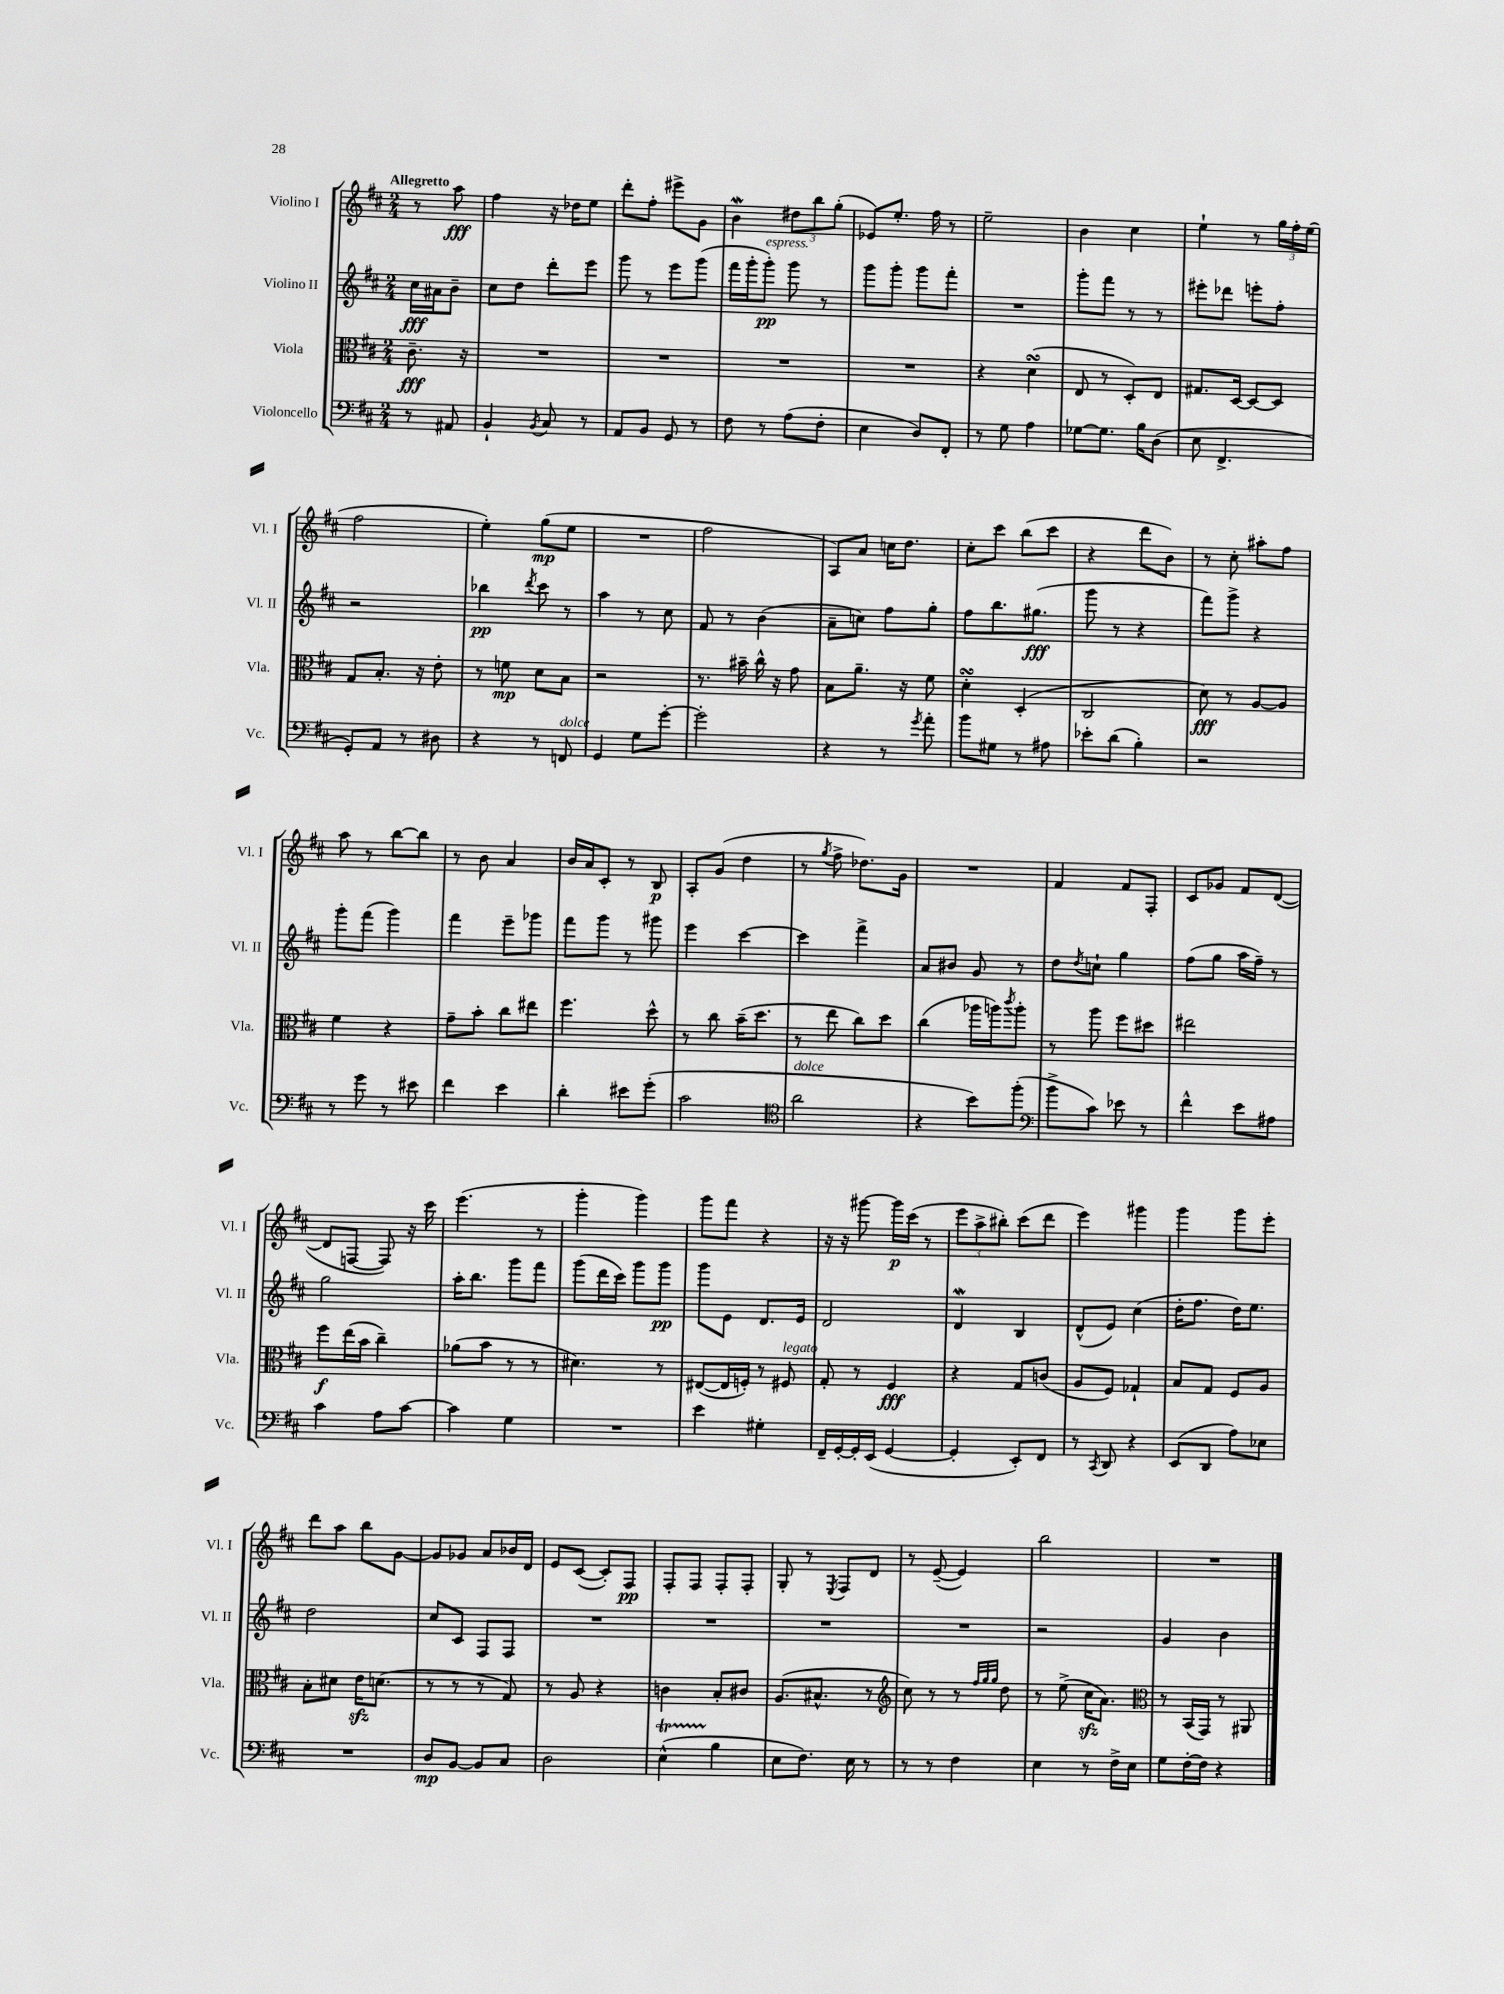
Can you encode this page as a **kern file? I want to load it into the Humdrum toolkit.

**kern	**kern	**kern	**kern
*staff4	*staff3	*staff2	*staff1
*clefF4	*clefC3	*clefG2	*clefG2
*k[f#c#]	*k[f#c#]	*k[f#c#]	*k[f#c#]
*M2/4	*M2/4	*M2/4	*M2/4
8r	8.c#~	16cc#	8r
.	.	16a#	.
8AA#	.	8b~	8aa
.	16r	.	.
=	=	=	=
4BB`	2r	8cc#	4ff#
.	.	8dd	.
8qBB	.	.	.
8C#	.	8ddd'	16r
.	.	.	16dd-
8r	.	8eee	8ee
=	=	=	=
8AA	2r	8ggg	8ddd'
8BB	.	8r	8ff#'
8GG	.	8eee	8eee#^
8r	.	(8ggg	8g
=	=	=	=
8F#	2r	16fff#	4b
.	.	16ggg'	.
8r	.	8ggg')	.
(8A	.	8ggg	12dd#
.	.	.	12bb
8F#'	.	8r	.
.	.	.	(12gg'
=	=	=	=
4E	2r	8ggg	8e-)
.	.	8ggg'	8.ee'
8D)	.	8ggg	.
.	.	.	16ff#
8FF#'	.	8fff#'	8r
=	=	=	=
8r	4r	2r	2ee~
8G	.	.	.
4A	(4d	.	.
=	=	=	=
[8G-	8E	8ggg'	4b
8.G-]	8r	8fff#	.
.	8D')	8r	4cc#
16B	.	.	.
(8D	8E	8r	.
=	=	=	=
8E	8.G#	8eee#'	4ee`
4.FF#^	.	8ddd-	.
.	[16D	.	.
.	8D_	8eee'	8r
.	8D]	8ff#'	24gg
.	.	.	24ff#'
.	.	.	(24ee
=	=	=	=
8GG')	8G	2r	2ff#
8AA	8.B'	.	.
8r	.	.	.
.	16r	.	.
8D#	8e'	.	.
=	=	=	=
4r	8r	4bb-	4ee')
.	8f	.	.
.	.	8qddd	.
8r	8d	8ccc#	(8gg
8FF	8B	8r	8ee
=	=	=	=
4GG	2r	4aa	2r
8G	.	8r	.
[8g'	.	8cc#	.
=	=	=	=
2g']	8.r	8f#	2ff#
.	.	8r	.
.	16b#~	.	.
.	16cc#^^	(4b	.
.	16r	.	.
.	8g	.	.
=	=	=	=
4r	8B	8a~	8A)
.	8.a~	8cc)	8a
8r	.	8ff#	16cc
.	16r	.	8.dd
8qg	.	.	.
8a'	8f#	8gg'	.
=	=	=	=
8b	4d'	8ff#	8cc#'
8G#	.	8.bb	8ccc#
8r	(4D'	.	(8bb
.	.	(8.gg#	.
8A#	.	.	8ccc#
=	=	=	=
8e-'	2C#	8ggg	4r
(8d	.	8r	.
4B')	.	4r	8ddd
.	.	.	8b)
=	=	=	=
2r	8d)	8fff#)	8r
.	8r	8ggg^	8cc#'
.	[8A	4r	8aa#'
.	8A]	.	8ff#
=	=	=	=
8r	4f#	8ggg'	8aa
8g	.	(8fff#	8r
8r	4r	4ggg)	[8bb
8e#	.	.	8bb]
=	=	=	=
4f#	8g~	4fff#	8r
.	8b'	.	8b
4e	8cc#	8eee~	4a
.	8ee#	8ggg-	.
=	=	=	=
4d'	4.ff#	8fff#	16b
.	.	.	16a
.	.	8ggg	8c#'
8e#	.	8r	8r
(8g'	8dd^^	8ggg#	8B
=	=	=	=
2c#	8r	4eee	8A'
.	8cc#	.	(8g
.	(16b~	[4ccc#	4dd
.	8.dd	.	.
=	=	=	=
*clefC4	*	*	*
2a	8r	4ccc#]	8r
.	.	.	8qgg
.	8ee	.	8ff#^
.	8cc#)	4fff#^	8.dd-)
.	8dd	.	.
.	.	.	16g
=	=	=	=
4r	(4cc#	8a	2r
.	.	8b#	.
8b)	16aa-	8g	.
.	16aa)	.	.
.	8qccc#	.	.
(8ff#'	8aa'	8r	.
=	=	=	=
*clefF4	*	*	*
8b^	8r	8dd	4f#
.	.	8qdd	.
8c#)	8aa	8cc`	.
8e-	8ff#	4gg	8f#
8r	8dd#	.	8F#'
=	=	=	=
4f#^^	2ee#	(8ff#	8c#
.	.	8gg	8g-
8e	.	16aa	8f#
.	.	16ff#~)	.
8A#	.	8r	([8d
=	=	=	=
4c#	8ff#	2gg	8d]
.	(16ee	.	[8F
.	16b	.	.
8A	4cc#~)	.	8F])
[8c#	.	.	16r
.	.	.	16ccc#
=	=	=	=
4c#]	(8a-	16aa'	(4.eee
.	.	8.bb	.
.	8b	.	.
4G	8r	8ggg	.
.	8r	8fff#	8r
=	=	=	=
2r	4.d#)	(8ggg	4ggg'
.	.	16ddd	.
.	.	16ccc#)	.
.	.	8ggg	4ggg)
.	8r	8ggg	.
=	=	=	=
4e	([8E#	8ggg	8ggg
.	16E#]	8e	8fff#
.	16F')	.	.
4G#'	8r	8.d	4r
.	8F#	.	.
.	.	16e	.
=	=	=	=
16FF#~	8G'	2d	16r
[16GG'	.	.	16r
16GG']	8r	.	[8ggg#
(16EE	.	.	.
[4GG	4F#	.	16ggg#]
.	.	.	(16ccc#
.	.	.	8r
=	=	=	=
4GG']	4r	4d	12eee
.	.	.	12aa^
.	.	.	12bb#')
8EE')	8G	4B	(8ccc#
8FF#	(8c	.	8ddd
=	=	=	=
8r	8A	(8d^^	4eee)
8qCC#	.	.	.
8DD	8F#)	8e)	.
4r	4G-`	(4cc#	4ggg#
=	=	=	=
(8EE	8B	16dd'	4ggg
.	.	8.ff#	.
8DD	8G	.	.
8A)	8F#	16dd)	8ggg
.	.	8.ee	.
8E-	8A	.	8eee'
=	=	=	=
2r	8B'	2dd	8ddd
.	8d#	.	8aa
.	16e	.	8bb
.	(8.d	.	.
.	.	.	[8g
=	=	=	=
8D	8r	8cc#	8g]
[8BB	8r	8c#	8g-
8BB]	8r	8F#	8a
8C#	8G)	8F#	16b-
.	.	.	16d
=	=	=	=
2D	8r	2r	8e
.	8A	.	([8c#
.	4r	.	8c#'])
.	.	.	8F#
=	=	=	=
(4E^^	4c	2r	8F#'
.	.	.	8F#
4B	8B'	.	8F#'
.	8c#	.	8F#'
=	=	=	=
8E	(8.A	2r	8G'
8.F#)	.	.	8r
.	8.B#^^	.	.
.	.	.	8qE
.	.	.	8F#
16E	.	.	.
8r	8r	.	8d
=	=	=	=
*	*clefG2	*	*
8r	8cc#)	2r	8r
8r	8r	.	([8e~
4F#	8r	.	4e])
.	32qqff#	.	.
.	32qqgg	.	.
.	32qqgg	.	.
.	8dd	.	.
=	=	=	=
4E	8r	2r	2bb
.	(8ee^	.	.
8r	16cc#	.	.
.	8.a)	.	.
16F#^	.	.	.
16E	.	.	.
=	=	=	=
*	*clefC3	*	*
8G	8r	4g	2r
[16F#'	(16BB	.	.
16F#]	16GG)	.	.
4r	8r	4b	.
.	8AA#	.	.
==	==	==	==
*-	*-	*-	*-
